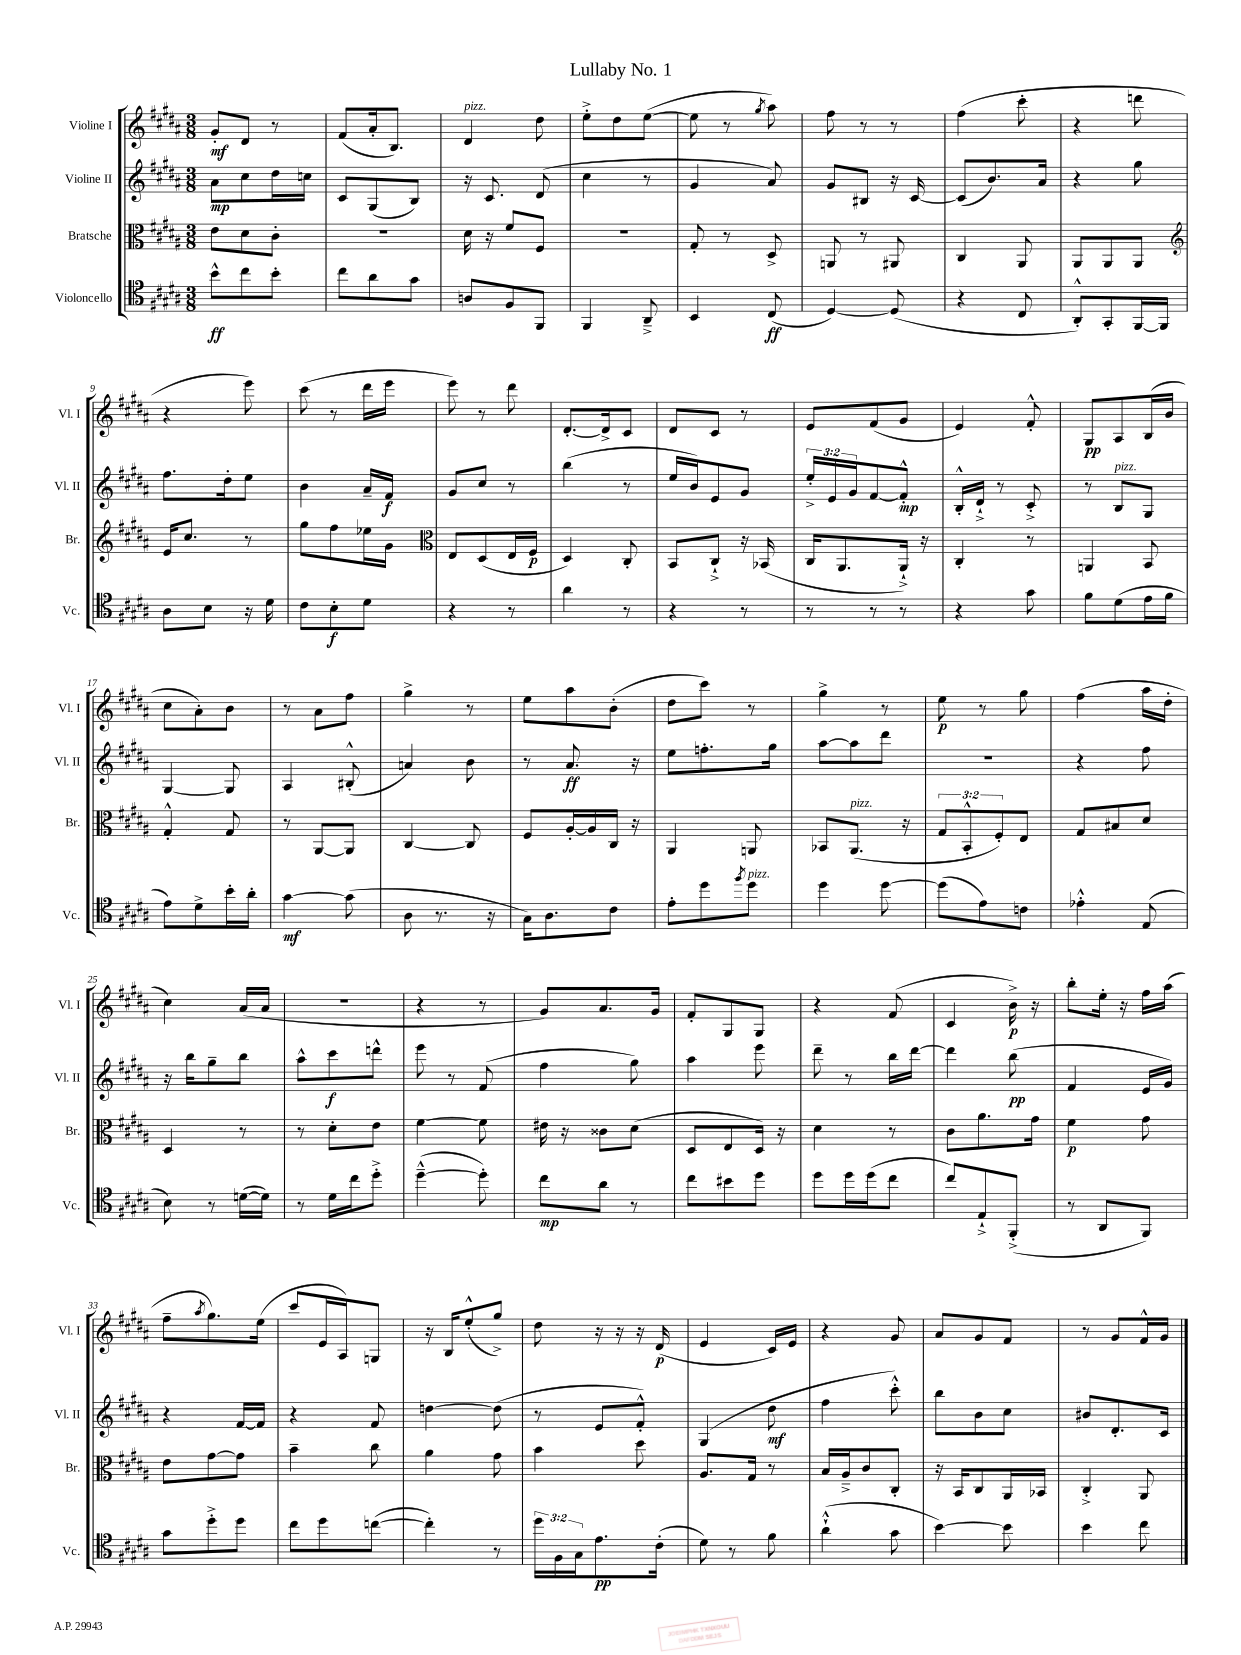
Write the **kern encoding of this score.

**kern	**dynam	**kern	**dynam	**kern	**dynam	**kern	**dynam
*part4	*part4	*part3	*part3	*part2	*part2	*part1	*part1
*staff4	*staff4	*staff3	*staff3	*staff2	*staff2	*staff1	*staff1
*I"Violoncello	*	*I"Bratsche	*	*I"Violine II	*	*I"Violine I	*
*I'Vc.	*	*I'Br.	*	*I'Vl. II	*	*I'Vl. I	*
*clefC4	*	*clefC3	*	*clefG2	*	*clefG2	*
*k[f#c#g#d#a#]	*	*k[f#c#g#d#a#]	*	*k[f#c#g#d#a#]	*	*k[f#c#g#d#a#]	*
*M3/8	*	*M3/8	*	*M3/8	*	*M3/8	*
=1	=1	=1	=1	=1	=1	=1	=1
8b^^\L	ff	8e\L	.	8a#\L	mp	8g#'/L	mf
8cc#\	.	8d#\	.	8cc#\	.	8d#/J	.
8b'\J	.	8c#'\J	.	16dd#\L	.	8r	.
.	.	.	.	16ccn\JJ	.	.	.
=2	=2	=2	=2	=2	=2	=2	=2
8cc#\L	.	4.r	.	8c#/L	.	(8f#/L	.
8a#\	.	.	.	(8G#/	.	16a#'/k	.
.	.	.	.	.	.	8.B/J)	.
8g#\J	.	.	.	8B/J)	.	.	.
=3	=3	=3	=3	=3	=3	=3	=3
!	!	!	!	!	!	!LO:TX:a:i:t=pizz.	!
8An/L	.	16d#\	.	16r	.	4d#/	.
.	.	16r	.	8.c#/	.	.	.
8F#/	.	8f#/L	.	.	.	.	.
8FF#/J	.	8F#/J	.	(8d#/	.	8dd#\	.
=4	=4	=4	=4	=4	=4	=4	=4
4FF#/	.	4.r	.	4cc#\	.	8ee'^\L	.
.	.	.	.	.	.	8dd#\	.
8AA#~^/	.	.	.	8r	.	([8ee\J	.
=5	=5	=5	=5	=5	=5	=5	=5
4BB/	.	8G#'/	.	4g#/	.	8ee\]	.
.	.	8r	.	.	.	8r	.
.	.	.	.	.	.	8qgg#/	.
(8C#/	ff	8D#^/	.	8a#/)	.	8aa#\)	.
=6	=6	=6	=6	=6	=6	=6	=6
[4D#/)	.	8AAn/	.	8g#/L	.	8ff#\	.
.	.	8r	.	8B#X/J	.	8r	.
(8D#/]	.	8AA#X/	.	16r	.	8r	.
.	.	.	.	[16c#/	.	.	.
=7	=7	=7	=7	=7	=7	=7	=7
4r	.	4C#/	.	(8c#/L]	.	(4ff#\	.
.	.	.	.	8.b/)	.	.	.
8C#/	.	8AA#/	.	.	.	8ccc#'\	.
.	.	.	.	16a#/Jk	.	.	.
=8	=8	=8	=8	=8	=8	=8	=8
8AA#'^^/L)	.	8AA#/L	.	4r	.	4r	.
8GG#'/	.	8AA#/	.	.	.	.	.
[16FF#/L	.	8AA#/J	.	8gg#\	.	8dddn\	.
16FF#/JJ]	.	.	.	.	.	.	.
!!LO:LB:g=z
=9	=9	=9	=9	=9	=9	=9	=9
*	*	*clefG2	*	*	*	*	*
8A#\L	.	16e/KL	.	8.ff#\L	.	4r	.
.	.	8.cc#/J	.	.	.	.	.
8B\J	.	.	.	.	.	.	.
.	.	.	.	16dd#'\k	.	.	.
16r	.	8r	.	8ee\J	.	8eee\)	.
16d#\	.	.	.	.	.	.	.
=10	=10	=10	=10	=10	=10	=10	=10
8c#\L	.	8gg#\L	.	4b\	.	(8ccc#\	.
8B'\	f	8ff#\	.	.	.	8r	.
8d#\J	.	16ee-X\L	.	16a#~/LL	.	16ddd#\LL	.
.	.	16g#\JJ	.	16f#/JJ	f	16eee\JJ	.
=11	=11	=11	=11	=11	=11	=11	=11
*	*	*clefC3	*	*	*	*	*
4r	.	8E/L	.	8g#/L	.	8eee\)	.
.	.	(8D#/	.	8cc#/J	.	8r	.
8r	.	16E/L	.	8r	.	8ddd#\	.
.	.	16F#/JJ	p	.	.	.	.
=12	=12	=12	=12	=12	=12	=12	=12
4a#\	.	4D#/)	.	(4bb\	.	[8.d#'/L	.
.	.	.	.	.	.	16d#^/k]	.
8r	.	8C#'/	.	8r	.	8c#/J	.
=13	=13	=13	=13	=13	=13	=13	=13
4r	.	8BB/L	.	16ee/LL	.	8d#/L	.
.	.	.	.	16b/J)	.	.	.
.	.	8C#`^/J	.	8e/	.	8c#/J	.
8r	.	16r	.	8g#/J	.	8r	.
.	.	(16BB-X/	.	.	.	.	.
=14	=14	=14	=14	=14	=14	=14	=14
8r	.	16C#/KL	.	24ee'^/LL	.	8e/L	.
.	.	.	.	24e/	.	.	.
.	.	8.AA#/	.	.	.	.	.
.	.	.	.	24g#/J	.	.	.
8r	.	.	.	[8f#/	.	(8f#/	.
8r	.	16AA#`^/Jk)	.	8f#'^^/J]	mp	8g#/J	.
.	.	16r	.	.	.	.	.
=15	=15	=15	=15	=15	=15	=15	=15
4r	.	4C#'/	.	16B'^^/LL	.	4e/)	.
.	.	.	.	16d#`^/JJ	.	.	.
.	.	.	.	8r	.	.	.
8g#\	.	8r	.	8c#'^/	.	8f#'^^/	.
=16	=16	=16	=16	=16	=16	=16	=16
8f#\L	.	4AAn/	.	8r	.	8G#/L	pp
!	!	!	!	!LO:TX:a:i:t=pizz.	!	!	!
(8d#\	.	.	.	8B/L	.	8A#/	.
16e\L	.	8BB/	.	8G#/J	.	(16B/L	.
16f#\JJ	.	.	.	.	.	16b/JJ	.
!!LO:LB:g=z
=17	=17	=17	=17	=17	=17	=17	=17
8e\L)	.	4G#'^^/	.	[4G#/	.	8cc#\L	.
8d#^\	.	.	.	.	.	8a#'\)	.
16b'\L	.	8G#/	.	8G#/]	.	8b\J	.
16a#'\JJ	.	.	.	.	.	.	.
=18	=18	=18	=18	=18	=18	=18	=18
[4g#\	mf	8r	.	4A#/	.	8r	.
.	.	[8AA#/L	.	.	.	8a#\L	.
(8g#\]	.	8AA#/J]	.	(8B#X'^^/	.	8ff#\J	.
=19	=19	=19	=19	=19	=19	=19	=19
8A#\	.	[4C#/	.	4an/)	.	4gg#^\	.
8.r	.	.	.	.	.	.	.
.	.	8C#/]	.	8b\	.	8r	.
16r	.	.	.	.	.	.	.
=20	=20	=20	=20	=20	=20	=20	=20
16G#\KL)	.	8F#/L	.	8r	.	8ee\L	.
8.A#\	.	.	.	.	.	.	.
.	.	[16A#'/L	.	8.a#/	ff	8aa#\	.
.	.	16A#/]	.	.	.	.	.
8c#\J	.	16C#/JJ	.	.	.	(8b'\J	.
.	.	16r	.	16r	.	.	.
=21	=21	=21	=21	=21	=21	=21	=21
8e'\L	.	4AA#/	.	8ee\L	.	8dd#\L	.
8dd#\	.	.	.	8.ffn'\	.	8ccc#\J)	.
8qff#/	.	.	.	.	.	.	.
!LO:TX:a:i:t=pizz.	!	!	!	!	!	!	!
8dd#\J	.	8AAn/	.	.	.	8r	.
.	.	.	.	16gg#\Jk	.	.	.
=22	=22	=22	=22	=22	=22	=22	=22
4dd#\	.	8BB-X/L	.	[8aa#\L	.	4gg#^\	.
!	!	!LO:TX:a:i:t=pizz.	!	!	!	!	!
.	.	(8.AA#/J	.	8aa#\]	.	.	.
[8dd#\	.	.	.	8ddd#\J	.	8r	.
.	.	16r	.	.	.	.	.
=23	=23	=23	=23	=23	=23	=23	=23
(8dd#\L]	.	12G#/L	.	4.r	.	8ee\	p
.	.	12BB'^^/	.	.	.	.	.
8e\)	.	.	.	.	.	8r	.
.	.	12F#'/)	.	.	.	.	.
8cn\J	.	8E/J	.	.	.	8gg#\	.
=24	=24	=24	=24	=24	=24	=24	=24
4e-X'^^\	.	8G#/L	.	4r	.	(4ff#\	.
.	.	8B#X/	.	.	.	.	.
(8E/	.	8d#/J	.	8ff#\	.	16aa#\LL	.
.	.	.	.	.	.	16dd#'\JJ	.
!!LO:LB:g=z
=25	=25	=25	=25	=25	=25	=25	=25
8B\)	.	4D#/	.	16r	.	4cc#\)	.
.	.	.	.	16bb\KL	.	.	.
8r	.	.	.	8gg#~\	.	.	.
([16dn\LL	.	8r	.	8bb\J	.	(16a#/LL	.
16d\JJ])	.	.	.	.	.	16a#/JJ	.
=26	=26	=26	=26	=26	=26	=26	=26
8r	.	8r	.	8aa#^^\L	.	4.r	.
16d#\LL	.	8d#'\L	.	8ccc#\	f	.	.
16cc#\J	.	.	.	.	.	.	.
8dd#'^\J	.	8e\J	.	8dddn^^\J	.	.	.
=27	=27	=27	=27	=27	=27	=27	=27
([4dd#~^^\	.	[4f#\	.	8eee\	.	4r	.
.	.	.	.	8r	.	.	.
8dd#'\])	.	8f#\]	.	(8f#/	.	8r	.
=28	=28	=28	=28	=28	=28	=28	=28
8cc#\L	mp	16e#X\	.	4ff#\	.	8g#/L)	.
.	.	16r	.	.	.	.	.
8a#\J	.	8c##X\L	.	.	.	8.a#/	.
8r	.	(8d#\J	.	8gg#\)	.	.	.
.	.	.	.	.	.	16g#/Jk	.
=29	=29	=29	=29	=29	=29	=29	=29
8cc#\L	.	8D#/L	.	4aa#\	.	8f#'/L	.
8b#X\	.	8E/	.	.	.	8G#/	.
8dd#\J	.	16D#/Jk)	.	8eee\	.	8G#/J	.
.	.	16r	.	.	.	.	.
=30	=30	=30	=30	=30	=30	=30	=30
8dd#\L	.	4d#\	.	8ddd#~\	.	4r	.
16dd#\L	.	.	.	8r	.	.	.
(16dd#\J	.	.	.	.	.	.	.
8cc#\J	.	8r	.	16bb\LL	.	(8f#/	.
.	.	.	.	[16ddd#\JJ	.	.	.
=31	=31	=31	=31	=31	=31	=31	=31
8cc#/L)	.	8c#\L	.	4ddd#\]	.	4c#/	.
8E`^/	.	8.a#\	.	.	.	.	.
(8FF#'^/J	.	.	.	(8bb\	pp	16b^\)	p
.	.	16g#\Jk	.	.	.	16r	.
=32	=32	=32	=32	=32	=32	=32	=32
8r	.	4f#\	p	4f#/	.	8bb'\L	.
8AA#/L	.	.	.	.	.	16ee'\Jk	.
.	.	.	.	.	.	16r	.
8FF#/J)	.	8g#\	.	16e/LL	.	16ff#\LL	.
.	.	.	.	16g#/JJ)	.	(16aa#\JJ	.
!!LO:LB:g=z
=33	=33	=33	=33	=33	=33	=33	=33
8g#\L	.	8e\L	.	4r	.	8ff#~\L	.
.	.	.	.	.	.	8qaa#/	.
8dd#'^\	.	[8g#\	.	.	.	8.gg#\)	.
8dd#\J	.	8g#\J]	.	[16f#/LL	.	.	.
.	.	.	.	16f#/JJ]	.	(16ee\Jk	.
=34	=34	=34	=34	=34	=34	=34	=34
8cc#\L	.	4b~\	.	4r	.	8ccc#/L	.
8dd#\	.	.	.	.	.	16e/L	.
.	.	.	.	.	.	16A#/J)	.
([8ccn\J	.	8cc#\	.	8f#/	.	8Gn/J	.
=35	=35	=35	=35	=35	=35	=35	=35
4cc'\])	.	4a#\	.	[4ddn\	.	16r	.
.	.	.	.	.	.	16B/KL	.
.	.	.	.	.	.	(8ee'^^/	.
8r	.	8g#\	.	(8dd\]	.	8gg#^/J)	.
=36	=36	=36	=36	=36	=36	=36	=36
24dd#\LL	.	4b\	.	8r	.	8dd#\	.
24F#\	.	.	.	.	.	.	.
24G#\J	.	.	.	.	.	.	.
8.e\	pp	.	.	8e/L	.	16r	.
.	.	.	.	.	.	16r	.
.	.	8dd#\	.	8f#'^^/J)	.	16r	.
(16c#'\Jk	.	.	.	.	.	(16d#/	p
=37	=37	=37	=37	=37	=37	=37	=37
8d#\)	.	8.A#/L	.	(4G#/	.	4e/	.
8r	.	.	.	.	.	.	.
.	.	16G#/Jk	.	.	.	.	.
8f#\	.	8r	.	8dd#\	mf	16c#/LL)	.
.	.	.	.	.	.	16e/JJ	.
=38	=38	=38	=38	=38	=38	=38	=38
(4a#`^^\	.	16B/LL	.	4ff#\	.	4r	.
.	.	16A#~^/J	.	.	.	.	.
.	.	8c#/	.	.	.	.	.
8g#\	.	8C#'/J	.	8ccc#'^^\)	.	8g#/	.
=39	=39	=39	=39	=39	=39	=39	=39
[4b\)	.	16r	.	8bb\L	.	8a#/L	.
.	.	16BB/KL	.	.	.	.	.
.	.	8C#/	.	8b\	.	8g#/	.
8b\]	.	16AA#/L	.	8cc#\J	.	8f#/J	.
.	.	16BB-X/JJ	.	.	.	.	.
=40	=40	=40	=40	=40	=40	=40	=40
4b\	.	4C#'^/	.	8b#X/L	.	8r	.
.	.	.	.	8.d#'/	.	8g#/L	.
8cc#\	.	8AA#/	.	.	.	16f#^^/L	.
.	.	.	.	16c#/Jk	.	16g#/JJ	.
==	==	==	==	==	==	==	==
*-	*-	*-	*-	*-	*-	*-	*-
